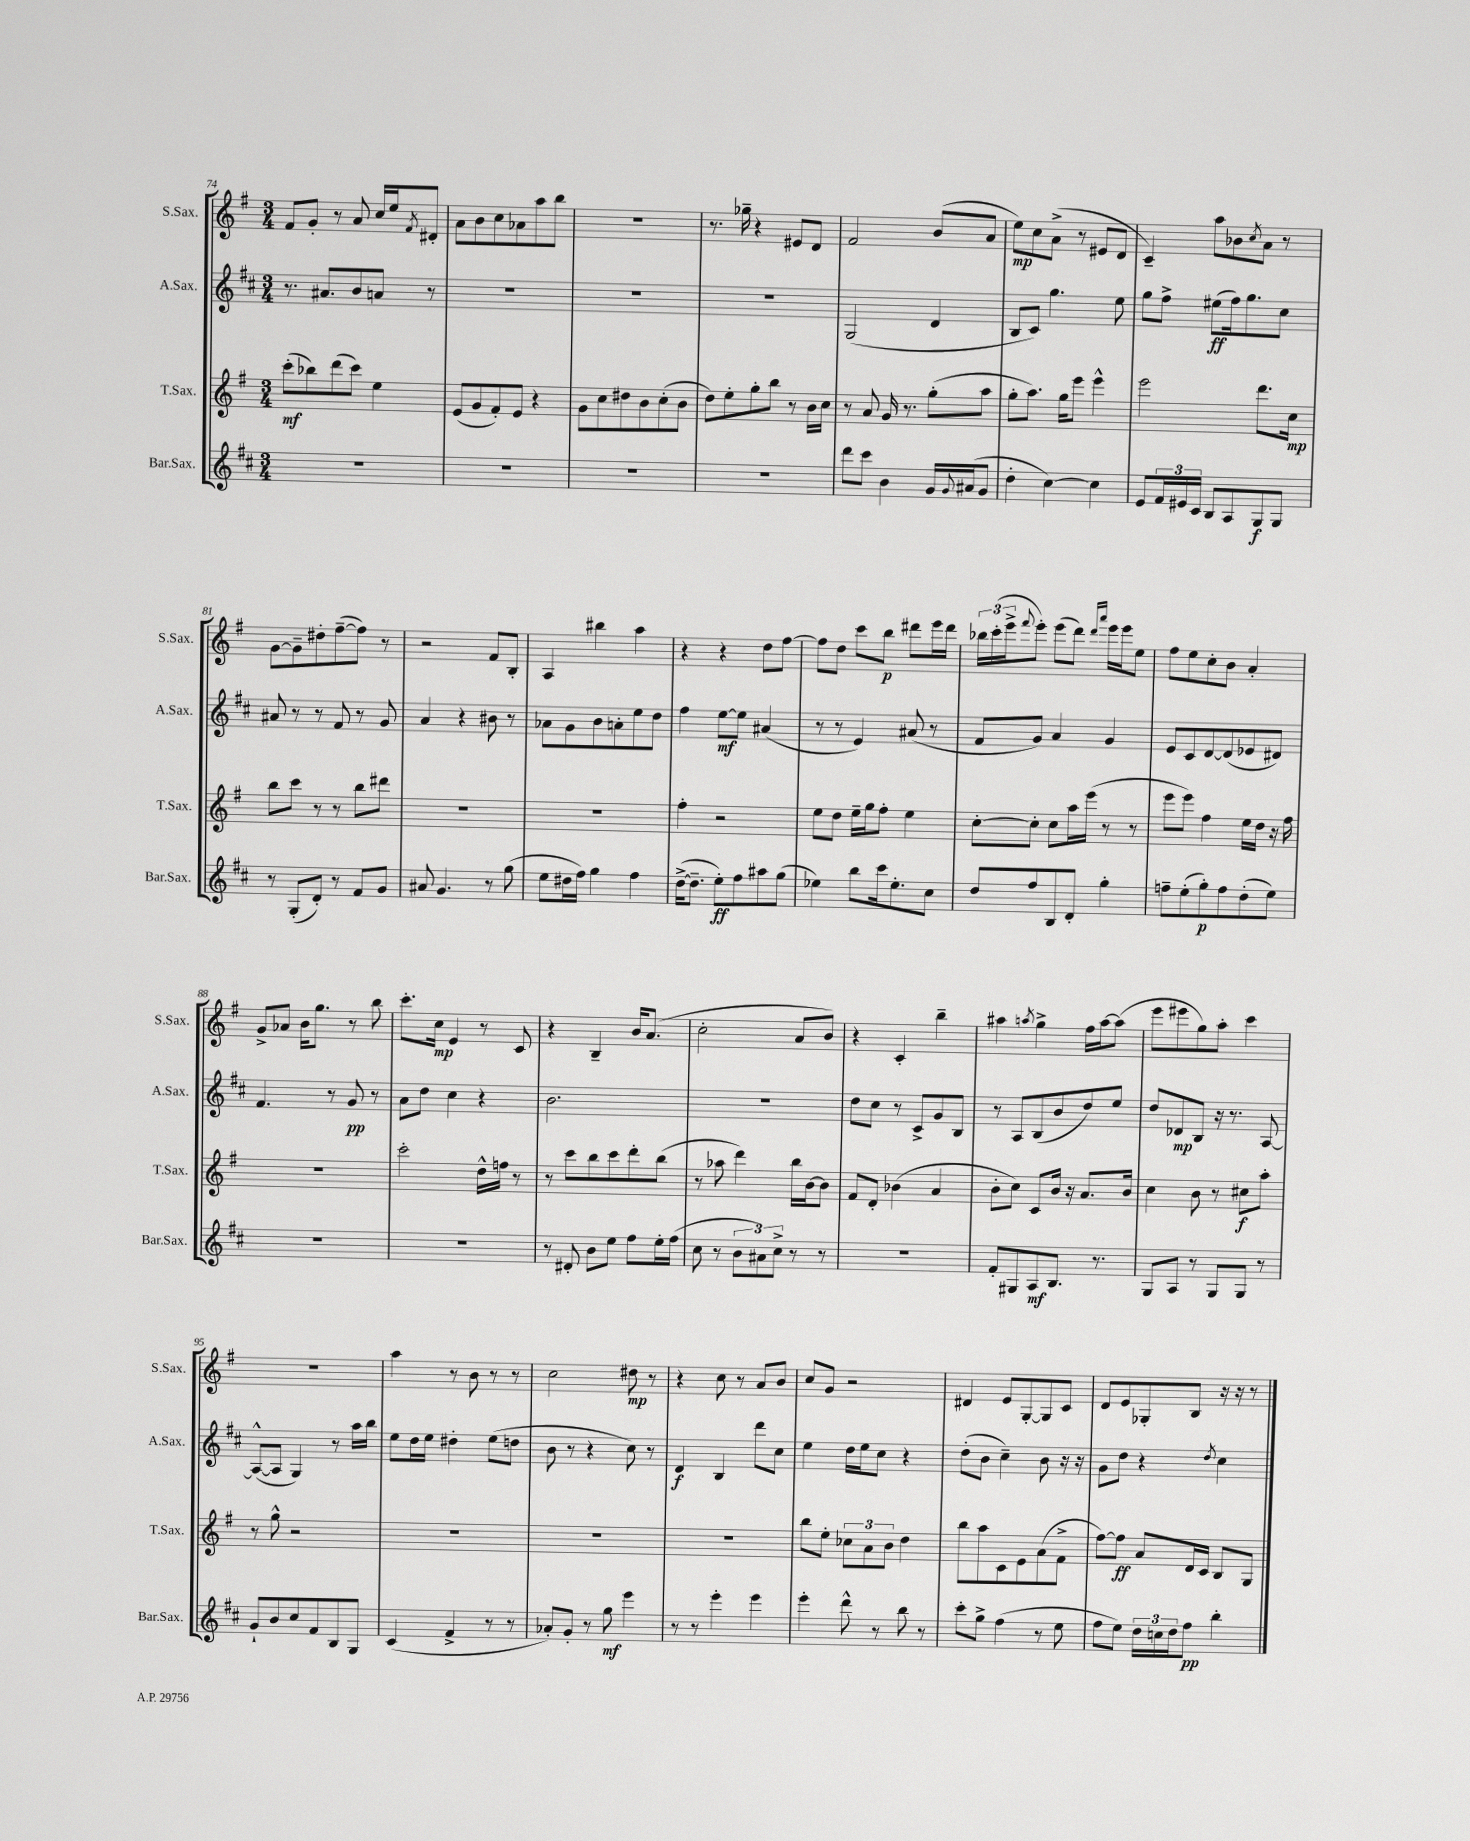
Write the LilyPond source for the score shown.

<<
\new StaffGroup <<
\new Staff = "s0" \with { instrumentName = "S.Sax." shortInstrumentName = "S.Sax." } {
    \clef treble \key g \major \numericTimeSignature \time 3/4
    fis'8 g'8-. r8 a'8 c''16 e''16 \acciaccatura { fis'8 } dis'8-. |
    a'8 b'8 c''8 aes'8 a''8 b''8 |
    R2. |
    r8. ges''16-- r4 eis'8 d'8 |
    fis'2 b'8( a'8 |
    e''8\mp) c''8 a'8->( r8 eis'8 d'8 |
    c'4--) a''8 bes'8 \acciaccatura { c''8 } a'8 r8 |
    g'8~ g'8-- dis''8-. fis''8~--( fis''8) r8 |
    r2 fis'8 b8-. |
    a4 bis''4 a''4 |
    r4 r4 d''8 fis''8~ |
    fis''8 d''8 c'''8 b''8\p dis'''8 e'''16 dis'''16 |
    \tuplet 3/2 { bes''16 c'''16-.( e'''16-> } \appoggiatura { fis'''8 } e'''8-.) e'''8( d'''8) \grace { d'''16 a'''16 } e'''16 e'''16 e''8 |
    fis''8 e''8 c''8-. b'8 a'4-. |
    g'8-> aes'8 b'16 g''8. r8 b''8 |
    c'''8.-. c''16\mp e'4 r8 c'8 |
    r4 b4-- b'16 a'8.( |
    c''2-. a'8 b'8) |
    r4 c'4-. b''4-- |
    ais''4 \acciaccatura { a''8 } g''4-> fis''16 a''16~ a''8( |
    e'''8 eis'''8 g''8) a''8-. c'''4 |
    R2. |
    a''4 r8 b'8 r8 r8 |
    c''2 dis''8\mp r8 |
    r4 c''8 r8 a'8 b'8 |
    c''8 g'8 r2 |
    dis'4 e'8 g8~-. g8 c'8 |
    d'8 e'8 ges8-. b8 r16 r16 r8 \bar "|." |
}
\new Staff = "s1" \with { instrumentName = "A.Sax." shortInstrumentName = "A.Sax." } {
    \clef treble \key d \major \numericTimeSignature \time 3/4
    r8. ais'8. b'8 a'8 r8 |
    R2. |
    R2. |
    R2. |
    g2( d'4 |
    b8 cis'8) g''4. e''8 |
    g''8 fis''8-> eis''8\ff( fis''16) g''8. cis''8 |
    ais'8 r8 r8 fis'8 r8 g'8 |
    a'4 r4 bis'8 r8 |
    aes'8 g'8 b'8 a'8-. e''8 d''8 |
    fis''4 e''8~\mf e''8 ais'4( |
    r8 r8 e'4) ais'8( r8 |
    fis'8 g'8) a'4 g'4 |
    e'8 cis'8 d'8~ d'8( ees'8 dis'8) |
    fis'4. r8 g'8\pp r8 |
    a'8 d''8 cis''4 r4 |
    b'2. |
    R2. |
    d''8 cis''8 r8 cis'8-> g'8 b8 |
    r8 a8 b8( b'8 d''8) e''8 |
    d''8 des'8\mp b8 r16 r8. a8~ |
    a8~-^( a8 g4) r8 a''16 b''16 |
    e''8 d''16 e''16 dis''4-. e''8( d''8 |
    b'8 r8 r4 cis''8) r8 |
    d'4\f b4 d'''8 cis''8 |
    e''4 d''16 e''16 cis''8 r4 |
    d''8-.( b'8 cis''4--) b'8 r16 r16 |
    g'8 d''8 r4 \acciaccatura { d''8 } cis''4 \bar "|." |
}
\new Staff = "s2" \with { instrumentName = "T.Sax." shortInstrumentName = "T.Sax." } {
    \clef treble \key g \major \numericTimeSignature \time 3/4
    c'''8-.\mf( bes''8) d'''8( c'''8) e''4 |
    e'8( g'8 fis'8-.) e'8 r4 |
    g'8 c''8 dis''8 b'8 c''8-.( b'8 |
    d''8) e''8-. g''8-. b''8 r8 b'16 c''16 |
    r8 a'8 g'16 r8. g''8-.( a''8 |
    g''8-. a''8.) g''16 e'''8 e'''4-^ |
    e'''2 d'''8. c''16\mp |
    b''8 c'''8 r8 r8 b''8 dis'''8 |
    R2. |
    R2. |
    fis''4-. r2 |
    e''8 d''8 e''16-- g''16 fis''8-. e''4 |
    c''8~-. c''8-. c''8 a''16 e'''16( r8 r8 |
    e'''8 e'''8) fis''4 e''16 d''16 r16 fis''16 |
    R2. |
    c'''2-. d''16-^ f''16 r8 |
    r8 c'''8 b''8 c'''8 d'''8-. b''8( |
    r8 aes''8 d'''4) b''16 b'16~ b'8 |
    fis'8 d'8-. bes'4( a'4 |
    b'8-. c''8) c'8 b'16 r16 a'8. b'16 |
    c''4 b'8 r8 cis''8\f a''8-. |
    r8 g''8-^ r2 |
    R2. |
    R2. |
    R2. |
    b''8 e''8-. \tuplet 3/2 { ces''8 a'8 b'8 } d''4 |
    b''8 a''8 c'8 e'8 a'8( fis'8-> |
    fis''8~) fis''8\ff a'8 d'16 c'16 b8 g8 \bar "|." |
}
\new Staff = "s3" \with { instrumentName = "Bar.Sax." shortInstrumentName = "Bar.Sax." } {
    \clef treble \key d \major \numericTimeSignature \time 3/4
    R2. |
    R2. |
    R2. |
    R2. |
    d'''8 cis'''8 b'4 g'16 \appoggiatura { g'8 } ais'16( g'8 |
    d''4-. cis''4~) cis''4 |
    e'8 \tuplet 3/2 { fis'16 eis'16 cis'16 } b8 a8 g8\f g8 |
    r8 g8-.( d'8-.) r8 fis'8 g'8 |
    ais'8 g'4. r8 g''8( |
    e''8 dis''16 fis''16) g''4 fis''4 |
    d''16~->( d''8.-- e''8-.\ff) fis''8 ais''8 g''8( |
    ees''4) b''8 cis'''16 ees''8.-. cis''8 |
    d''8 fis''8 b8 d'8-. g''4-. |
    f''8-- e''8-.( g''8-.\p) f''8 d''8-.( e''8) |
    R2. |
    R2. |
    r8 dis'8-. b'8 e''8 fis''8 e''16-. fis''16( |
    cis''8 r8 \tuplet 3/2 { b'8 ais'8) cis''8-> } r8 r8 |
    R2. |
    fis'8-. gis8 a8\mf b8. r8. |
    g8 a8 r8 g8 g8 r8 |
    g'8-! b'8 cis''8 fis'8 b8 g8 |
    cis'4( fis'4-> r8 r8 |
    aes'8-.) g'8-. r8 g''8\mf e'''4 |
    r8 r8 e'''4-. e'''4 |
    e'''4-. d'''8-^ r8 b''8 r8 |
    cis'''8-. g''8-> fis''4( r8 e''8 |
    fis''8 e''8) \tuplet 3/2 { d''16 c''16 d''16 } fis''8\pp b''4-. \bar "|." |
}
>>
>>
\layout { \context { \Score currentBarNumber = #74 } }
